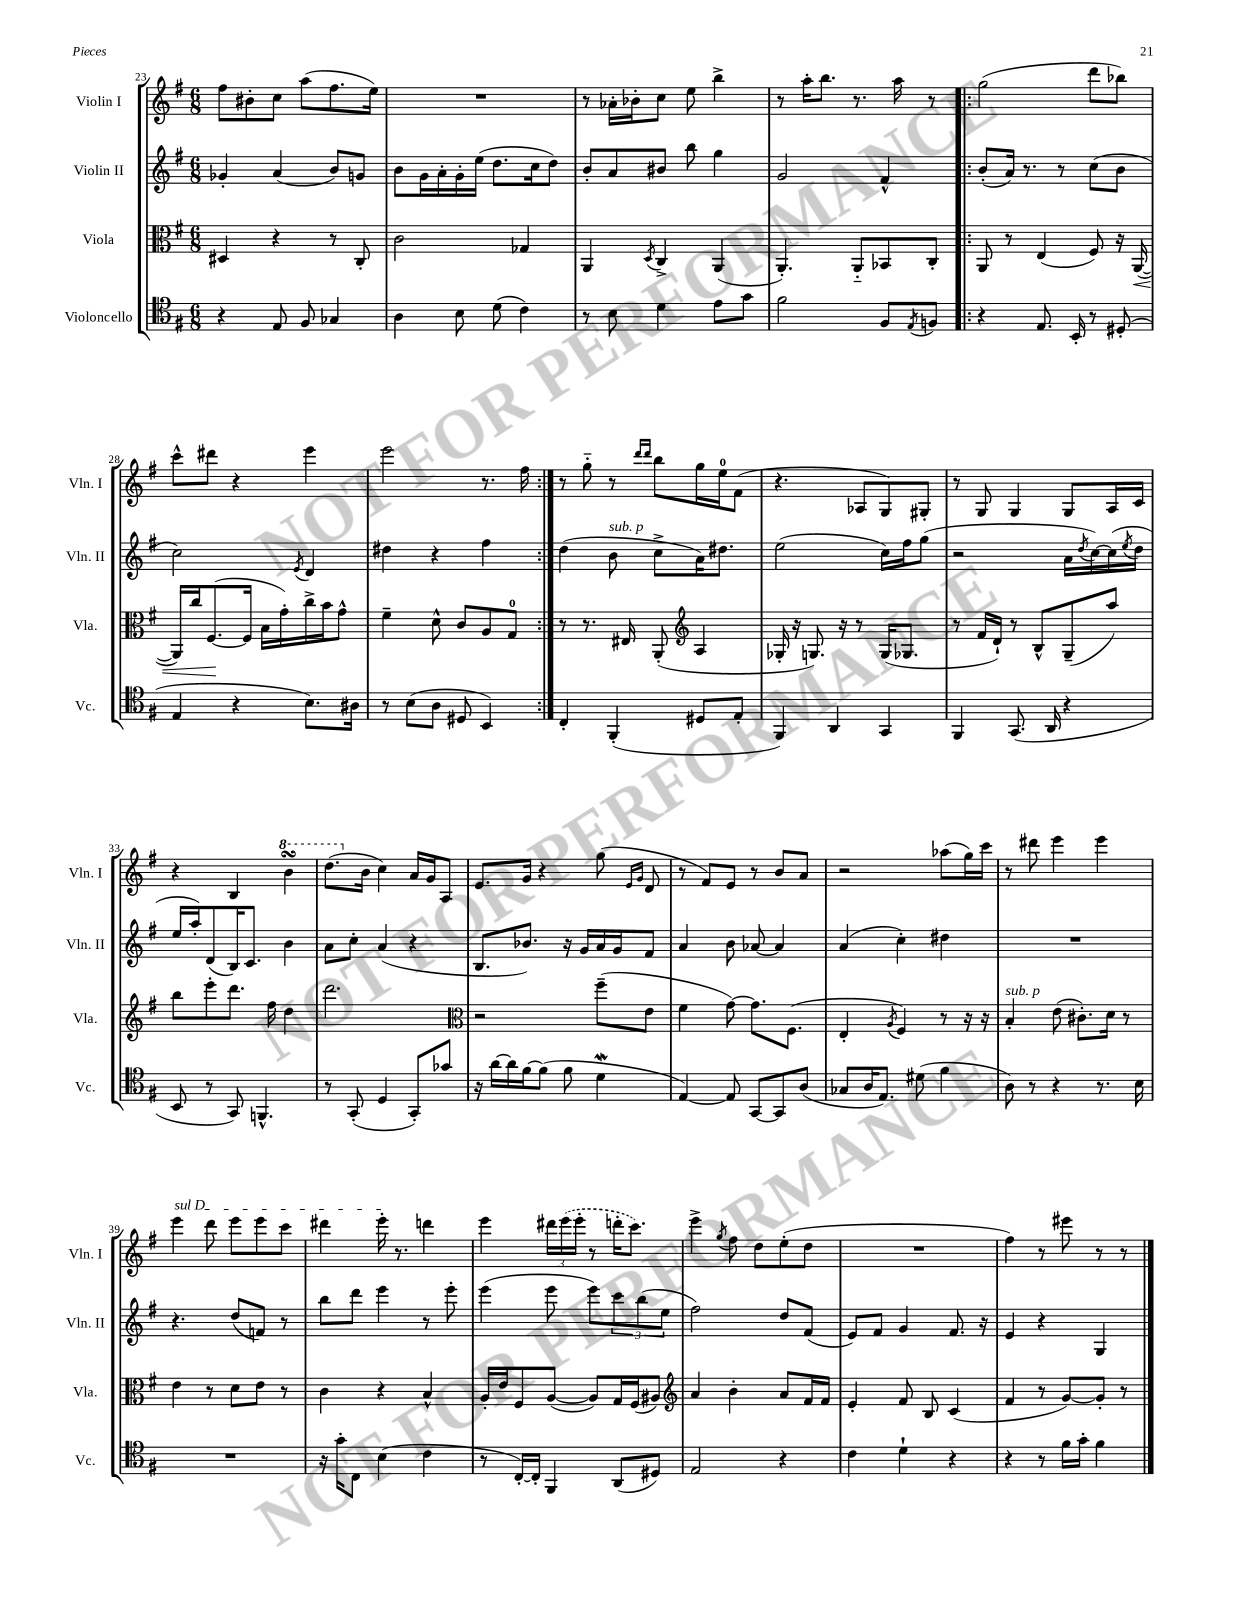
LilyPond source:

<<
\new StaffGroup <<
\new Staff = "s0" \with { instrumentName = "Violin I" shortInstrumentName = "Vln. I" } {
    \clef treble \key g \major \numericTimeSignature \time 6/8
    fis''8 bis'8-. c''8 a''8( fis''8. e''16) |
    R2. |
    r8 aes'16-. bes'16-. c''8 e''8 b''4-> |
    r8 a''16-. b''8. r8. a''16 r8 |
    \repeat volta 2 { g''2( d'''8 bes''8) |
    c'''8-^ dis'''8 r4 e'''4 |
    e'''2 r8. fis''16 | }
    r8 g''8-_ r8 \grace { d'''16 d'''16 } b''8 g''16 e''16-0 fis'8( |
    r4. aes8 g8) gis8-. |
    r8 g8 g4 g8 a16 c'16 |
    r4 b4 \ottava #1 b''4\turn |
    d'''8.( \ottava #0 b'16 c''4) a'16 g'16 a8 |
    e'8. g'16 r4 g''8( \grace { e'16 g'16 } d'8 |
    r8 fis'8) e'8 r8 b'8 a'8 |
    r2 aes''8( g''16) c'''16 |
    r8 dis'''8 e'''4 e'''4 |
    \once \override TextSpanner.bound-details.left.text = \markup { \italic "sul D" } e'''4\startTextSpan d'''8 e'''8 e'''8 c'''8 |
    dis'''4 e'''16-.\stopTextSpan r8. d'''4 |
    e'''4 \tuplet 3/2 { dis'''16 \once \slurDashed e'''16( e'''16-. } r8 d'''16-. c'''8.) |
    e'''4-> \acciaccatura { g''8 } fis''8 d''8 e''8-.( d''8 |
    R2. |
    fis''4) r8 eis'''8 r8 r8 \bar "|." |
}
\new Staff = "s1" \with { instrumentName = "Violin II" shortInstrumentName = "Vln. II" } {
    \clef treble \key g \major \numericTimeSignature \time 6/8
    ges'4-. a'4( b'8) g'8 |
    b'8 g'16 a'16-. g'16-. e''16( d''8. c''16 d''8) |
    b'8-. a'8 bis'8 b''8 g''4 |
    g'2 fis'4-^ |
    \repeat volta 2 { b'8-.( a'16) r8. r8 c''8( b'8 |
    c''2) \acciaccatura { e'8 } d'4 |
    dis''4 r4 fis''4 | }
    d''4( b'8^\markup { \italic "sub. p" } c''8-> a'16) dis''8. |
    e''2( c''16) fis''16 g''8( |
    r2 a'16 \acciaccatura { d''8 } c''16~) c''16( \acciaccatura { e''8 } d''16 |
    e''16 a''16-.) d'8( b16) c'8. b'4 |
    a'8 c''8-. a'4( r4 |
    b8. bes'8.) r16 g'16 a'16 g'16 fis'8 |
    a'4 b'8 aes'8~ aes'4 |
    a'4( c''4-.) dis''4 |
    R2. |
    r4. d''8( f'8) r8 |
    b''8 d'''8 e'''4 r8 e'''8-. |
    e'''4( e'''8 e'''8) \tuplet 3/2 { c'''8 b''8( e''8 } |
    fis''2) d''8 fis'8( |
    e'8) fis'8 g'4 fis'8. r16 |
    e'4 r4 g4 \bar "|." |
}
\new Staff = "s2" \with { instrumentName = "Viola" shortInstrumentName = "Vla." } {
    \clef alto \key g \major \numericTimeSignature \time 6/8
    dis4 r4 r8 c8-. |
    c'2 ges4 |
    a,4 \acciaccatura { d8 } c4-> a,4( |
    a,4.-.) a,8-_ bes,8 c8-. |
    \repeat volta 2 { a,8 r8 e4( fis8) r16 a,16~\<( |
    a,16) c''16 fis8.~\!( fis16 b16 g'16-.) c''16-> b'16 g'8-^ |
    fis'4-- d'8-^ c'8 a8 g8-0 | }
    r8 r8. eis16 a,8-.( \clef treble a4 |
    ges16-. r16 g8.) r16 r8 g16( ges8. |
    r8 fis'16 d'16-!) r8 b8-^ g8--( a''8) |
    b''8 e'''8-. d'''8. fis''16 d''4 |
    d'''2. |
    \clef alto r2 fis''8--( e'8 |
    fis'4 g'8~) g'8. fis8.( |
    e4-. \acciaccatura { a8 } fis4) r8 r16 r16 |
    b4-.^\markup { \italic "sub. p" } e'8( cis'8.-.) d'16 r8 |
    e'4 r8 d'8 e'8 r8 |
    c'4 r4 b4-^ |
    a16-. e'16 fis8 a8~( a8) g16 fis16( ais8) |
    \clef treble a'4 b'4-. a'8 fis'16 fis'16 |
    e'4-. fis'8 b8 c'4( |
    fis'4 r8 g'8~) g'8-. r8 \bar "|." |
}
\new Staff = "s3" \with { instrumentName = "Violoncello" shortInstrumentName = "Vc." } {
    \clef tenor \key g \major \numericTimeSignature \time 6/8
    r4 e8 fis8 ges4 |
    a4 b8 d'8( c'4) |
    r8 b8 d'4 e'8 g'8 |
    fis'2 fis8 \acciaccatura { e8 } f8 |
    \repeat volta 2 { r4 e8. b,16-. r8 dis8-.( |
    e4 r4 b8.) ais16 |
    r8 b8( a8 dis8 b,4) | }
    c4-. fis,4-.( dis8 e8-. |
    fis,4) a,4 g,4 |
    fis,4 g,8.( a,16 r4 |
    b,8 r8 g,8) f,4.-^ |
    r8 g,8-.( d4 g,8-.) ges'8 |
    r16 a'16~ a'16 fis'16~ fis'8( fis'8 d'4\mordent |
    e4~) e8 g,8~ g,8 a8( |
    ges8 a16 e8.) dis'8( fis'4 |
    a8) r8 r4 r8. b16 |
    R2. |
    r16 g'16-. c8 b4( c'4 |
    r8 c16~-.) c16-. fis,4 a,8( dis8) |
    e2 r4 |
    c'4 d'4-! r4 |
    r4 r8 fis'16 g'16-. fis'4 \bar "|." |
}
>>
>>
\layout { \context { \Score currentBarNumber = #23 } }
